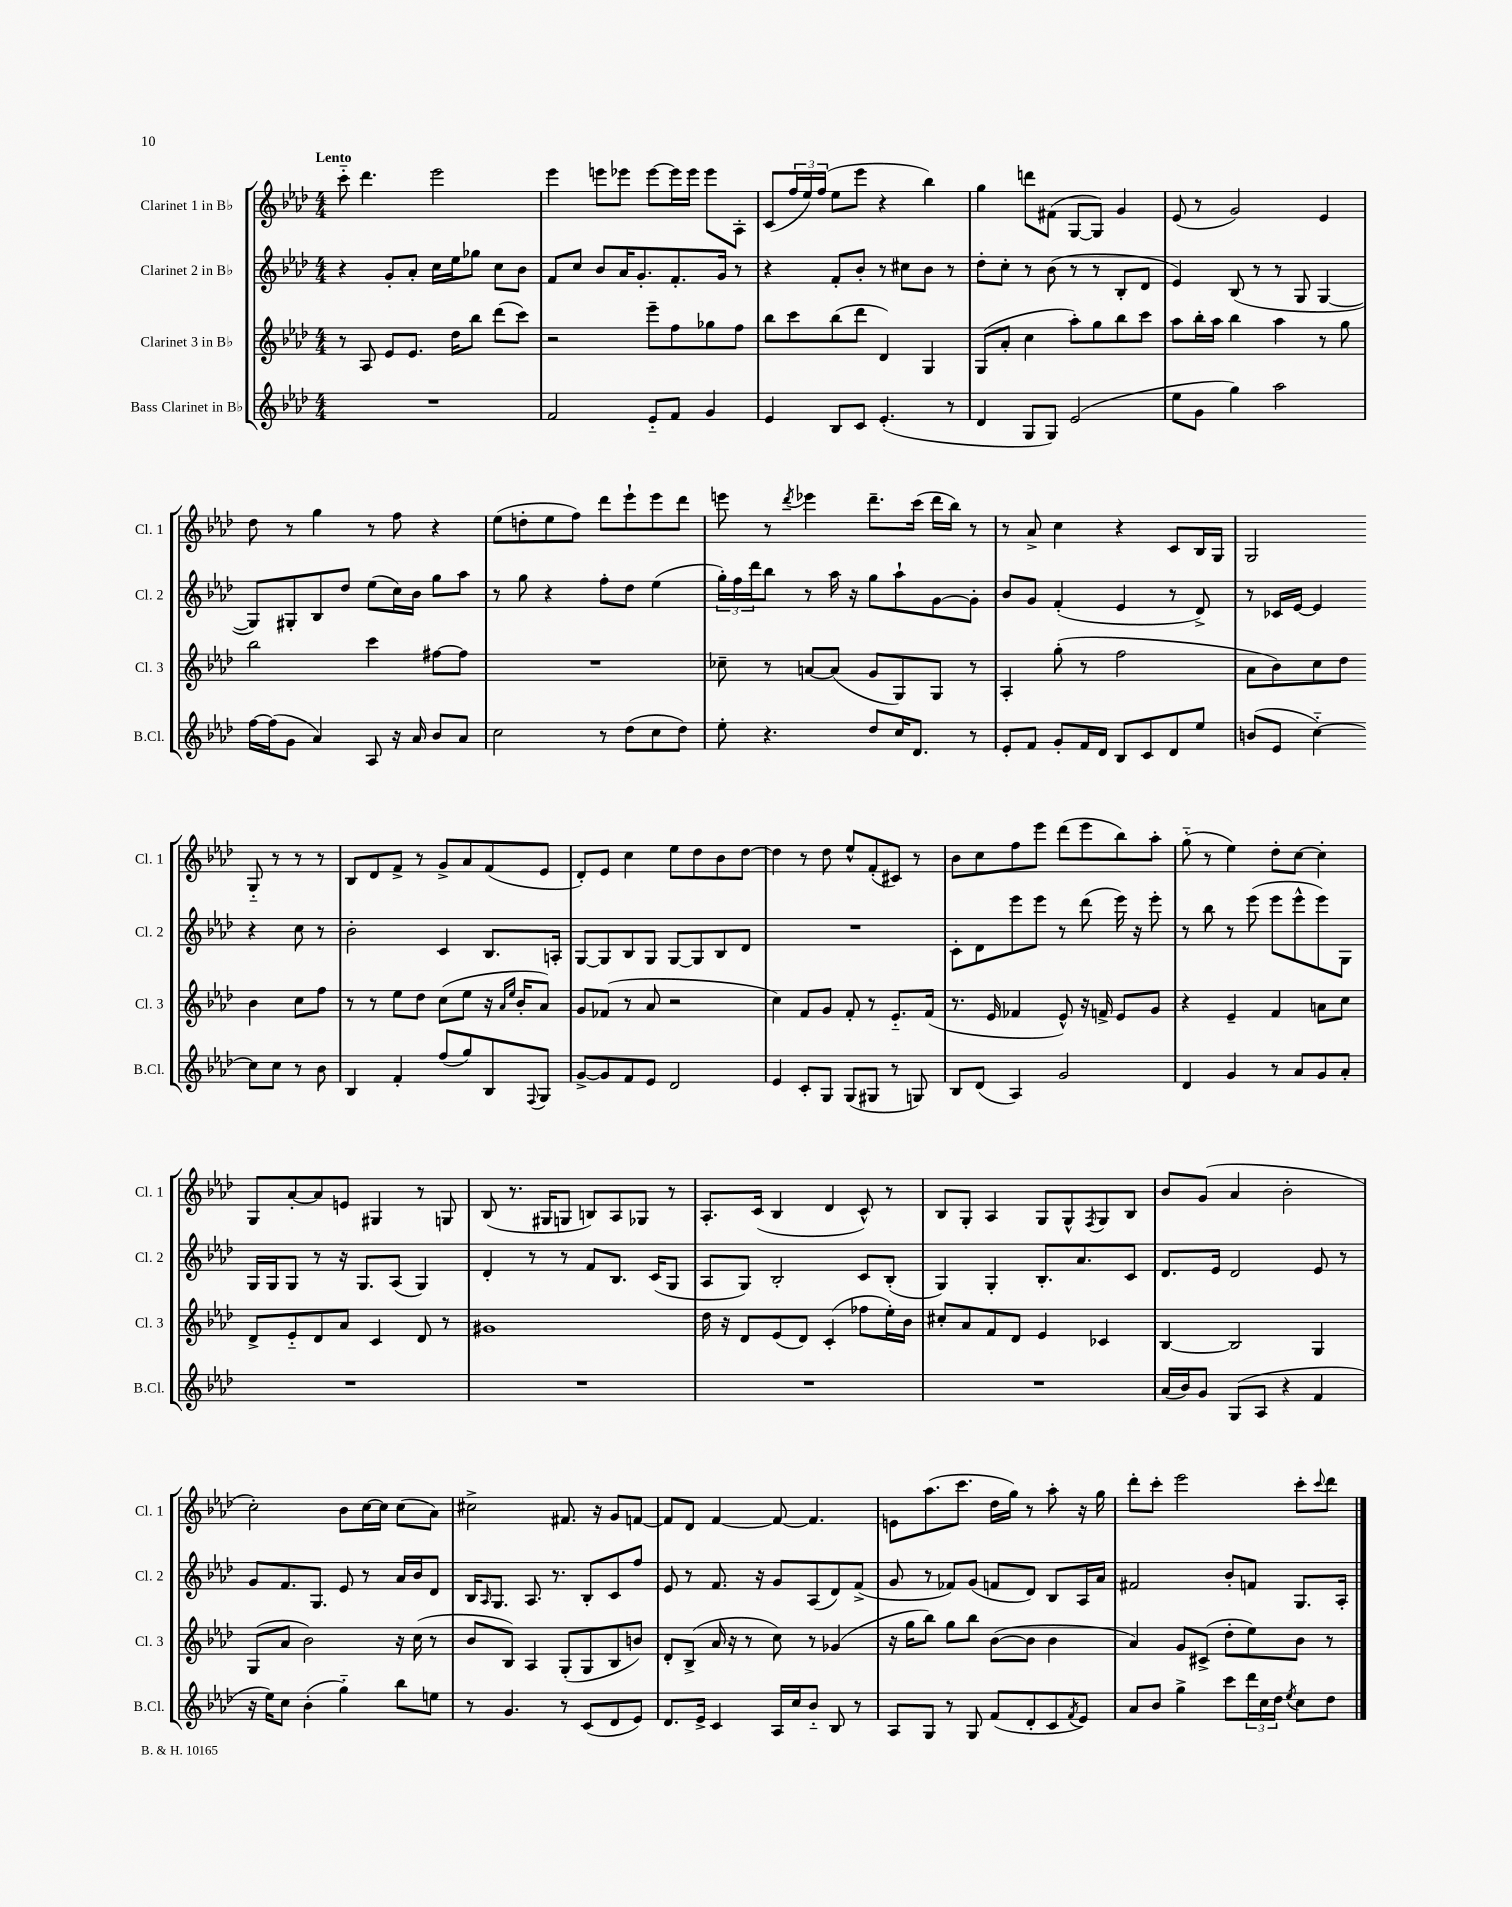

**kern	**kern	**kern	**kern
*staff4	*staff3	*staff2	*staff1
*clefG2	*clefG2	*clefG2	*clefG2
*k[b-e-a-d-]	*k[b-e-a-d-]	*k[b-e-a-d-]	*k[b-e-a-d-]
*M4/4	*M4/4	*M4/4	*M4/4
1r	8r	4r	8ccc'~
.	8A-	.	4.ddd-
.	8e-	8g'	.
.	8.e-	8a-'	.
.	.	16cc	2eee-
.	16dd-	16ee-	.
.	8bb-	8gg-	.
.	(8ddd-	8cc	.
.	8ccc)	8b-	.
=	=	=	=
2f	2r	8f	4eee-
.	.	8cc	.
.	.	8b-	8eee
.	.	16a-	8eee-
.	.	8.g'	.
8e-'~	8eee-~	.	[8eee-
8f	8ff	8.f'	16eee-]
.	.	.	16eee-
4g	8gg-	.	8eee-
.	.	16g	.
.	8ff	8r	8A-'
=	=	=	=
4e-	8bb-	4r	(8c
.	8ccc	.	24ff
.	.	.	24ee-)
.	.	.	(24ff
8B-	(8bb-	8f'	8ee-
8c	8ddd-	8b-'	8eee-
(4.e-'	4d-)	8r	4r
.	.	8cc#	.
.	4G	8b-	4bb-)
8r	.	8r	.
=	=	=	=
4d-	(8G	8dd-'	4gg
.	8a-'	8cc'	.
8G	4cc	8r	8ddd
8G)	.	(8b-	(8f#
(2e-	8aa-')	8r	[8G
.	8gg	8r	8G])
.	8bb-	8B-'	4g
.	8ccc	8d-	.
=	=	=	=
8ee-	8aa-	4e-)	(8e-
8g	16bb-'	.	8r
.	16aa-	.	.
4gg)	4bb-	(8B-	2g)
.	.	8r	.
2aa-	4aa-	8r	.
.	.	8G	.
.	8r	[4G	4e-
.	8gg	.	.
=	=	=	=
[16ff	2bb-	8G])	8dd-
(16ff]	.	.	.
8g	.	8G#'	8r
4a-)	.	8B-	4gg
.	.	8dd-	.
8A-	4ccc	(8ee-	8r
16r	.	16cc)	8ff
16a-	.	16b-	.
8b-	[8ff#	8gg	4r
8a-	8ff#]	8aa-	.
=	=	=	=
2cc	1r	8r	(8ee-
.	.	8gg	8dd'
.	.	4r	8ee-
.	.	.	8ff)
8r	.	8ff'	8ddd-
(8dd-	.	8dd-	8eee-`
8cc	.	(4ee-	8eee-
8dd-)	.	.	8ddd-
=	=	=	=
8ee-'	8cc-~	24gg')	8eee
.	.	24ff	.
.	.	24ddd-	.
4.r	8r	8bb-	8r
.	.	.	8qddd-
.	[8a	8r	4eee-
.	(8a]	16aa-	.
.	.	16r	.
8dd-	8g	8gg	8.ddd-~
16cc	8G)	8aa-`	.
8.d-	.	.	(16ccc
.	8G	[8g	16ddd-
.	.	.	16bb-)
8r	8r	8g']	8r
=	=	=	=
8e-'	4A-'	8b-	8r
8f	.	8g	8a-^
8g'	(8gg'	(4f'	4cc
16f	8r	.	.
16d-	.	.	.
8B-	2ff	4e-	4r
8c	.	.	.
8d-	.	8r	8c
8ee-	.	8d-^)	16B-
.	.	.	16G
=	=	=	=
(8b	8a-	8r	2G
8e-	8b-)	16c-	.
.	.	[16e-	.
[4cc'~)	8cc	4e-]	.
.	8dd-	.	.
8cc]	4b-	4r	8G'~
8cc	.	.	8r
8r	8cc	8cc	8r
8b	8ff	8r	8r
=	=	=	=
4B-	8r	2b-'	8B-
.	8r	.	8d-
4f'	8ee-	.	8f^
.	8dd-	.	8r
(8ff	(8cc	4c	8g^
8gg)	8ee-	.	8a-
8B-	16r	8.B-	(8f
.	16qqa-	.	.
.	16qqee-	.	.
.	16b-'	.	.
8qqF	.	.	.
8G	8a-)	.	8e-
.	.	16A'	.
=	=	=	=
[8g^	8g	[8G	8d-')
8g]	(8f-	8G]	8e-
8f	8r	8B-	4cc
8e-	8a-	8G	.
2d-	2r	[8G	8ee-
.	.	8G]	8dd-
.	.	8B-	8b-
.	.	8d-	[8dd-
=	=	=	=
4e-	4cc)	1r	4dd-]
8c'	8f	.	8r
8G	8g	.	8dd-
(8G	8f'	.	8ee-^^
8G#	8r	.	(8f'
8r	8.e-'~	.	8c#)
8G)	.	.	8r
.	(16f	.	.
=	=	=	=
8B-	8.r	8c'	8b-
(8d-	.	8d-	8cc
.	16e-	.	.
4A-)	4f-	8eee-	8ff
.	.	8eee-	8eee-
2g	8e-^^)	8r	(8ddd-
.	16r	(8ddd-	8eee-
.	16f^	.	.
.	8e-	16eee-)	8bb-)
.	.	16r	.
.	8g	8eee-'	8aa-'
=	=	=	=
4d-	4r	8r	(8gg'~
.	.	8bb-	8r
4g	4e-~	8r	4ee-)
.	.	(8eee-	.
8r	4f	8eee-	8dd-'
8a-	.	8eee-^^	[8cc
8g	8a	8eee-)	4cc']
8a-'	8cc	8G	.
=	=	=	=
1r	8d-^	16G	8G
.	.	16G	.
.	8e-'~	8G	[8a-'
.	8d-	8r	8a-]
.	8a-	16r	8e
.	.	8.G	.
.	4c	.	4G#
.	.	(8A-	.
.	8d-	4G)	8r
.	8r	.	8G
=	=	=	=
1r	1g#	4d-'	(8B-
.	.	.	8.r
.	.	8r	.
.	.	.	16G#
.	.	8r	8G
.	.	8f	8B)
.	.	8.B-	8A-
.	.	.	8G-
.	.	(16c	.
.	.	8G	8r
=	=	=	=
1r	16dd-	8A-	8.A-'
.	16r	.	.
.	8d-	8G)	.
.	.	.	(16c
.	(8e-	2B-'	4B-
.	8d-)	.	.
.	(4c'	.	4d-
.	8ff-	8c	8c^^)
.	16ee-')	(8B-'	8r
.	16b-	.	.
=	=	=	=
1r	8cc#'	4G)	8B-
.	8a-	.	8G'
.	8f	4G'	4A-
.	8d-	.	.
.	4e-	8.B-'	8G
.	.	.	8G^^
.	.	8.a-	.
.	.	.	8qF
.	4c-	.	8G
.	.	8c	8B-
=	=	=	=
(16a-	[4B-	8.d-	8b-
16b-)	.	.	.
8g	.	.	(8g
.	.	16e-	.
(8G	2B-]	2d-	4a-
8A-	.	.	.
4r	.	.	2b-'
4f	4G	8e-	.
.	.	8r	.
=	=	=	=
16r	(8G	8g	2cc')
16ee-)	.	.	.
8cc	8a-	8.f	.
(4b-'	2b-)	.	.
.	.	8.G	.
4gg'~)	.	8e-	8b-
.	.	8r	[16cc
.	.	.	16cc]
8bb-	16r	16a-	(8cc
.	(16cc	16b-	.
8ee	8r	8d-	8a-)
=	=	=	=
8r	8b-	16B-	2cc#^
.	.	16qqA-	.
.	.	8.G	.
4.g	8B-)	.	.
.	4A-	8.A-	.
.	.	8.r	.
8r	(8G'	.	8.f#
(8c	8G	8B-'	.
.	.	.	16r
8d-	8B-	8c	8g
8e-)	8b)	8ff	[8f
=	=	=	=
8.d-	8d-'	8e-	8f]
.	(8B-^	8r	8d-
16e-^	.	.	.
4c	16a-	8.f	[4f
.	16r	.	.
.	8r	.	.
.	.	16r	.
16A-	8cc)	8g	8f_
16cc	.	.	.
8b-'~	8r	(8A-	4.f]
8B-	(4g-	8d-)	.
8r	.	(8f^	.
=	=	=	=
8A-	16r	8g	8e
.	16gg	.	.
8G	8bb-)	8r	(8.aa-
8r	8gg	8f-)	.
.	.	.	8.ccc
8G	8bb-	(8g	.
(8f	([8b-	8f	16dd-
.	.	.	16gg)
8d-'	8b-]	8d-)	8r
8c	4b-	8B-	8aa-'
8qf	.	.	.
8e-)	.	16A-	16r
.	.	16a-	16gg
=	=	=	=
8a-	4a-)	2f#	8ddd-'
8b-	.	.	8ccc'
4gg^	8g	.	2eee-
.	(8c#^	.	.
8ccc	8dd-'	8b-'	.
24ddd-	8ee-)	8f	.
24cc	.	.	.
24dd-	.	.	.
8qee-	.	.	.
8cc	8b-	8.G	8ccc'
.	.	.	8qqccc
8dd-	8r	.	8ddd-
.	.	16A-'	.
==	==	==	==
*-	*-	*-	*-
